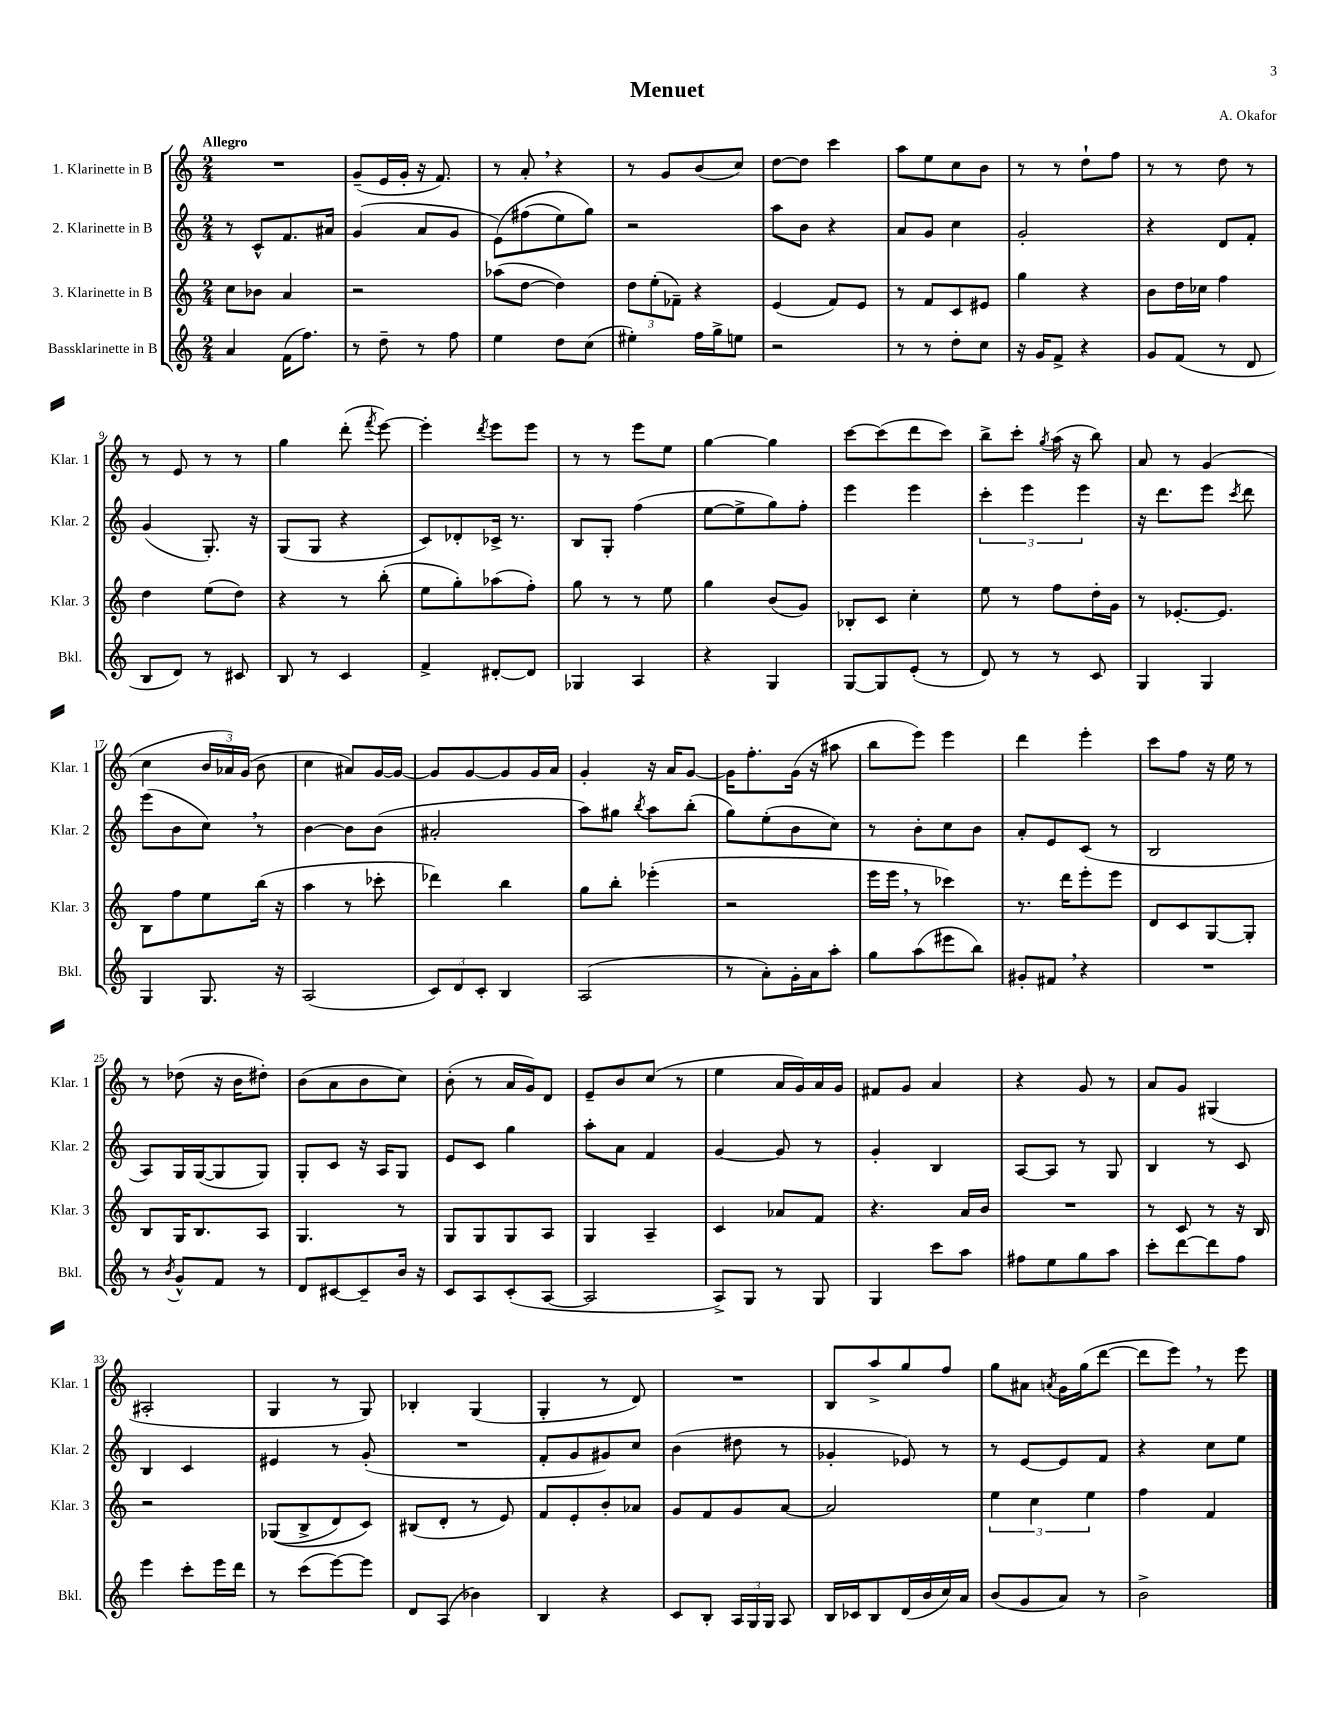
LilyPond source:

\header { title = "Menuet" composer = "A. Okafor" }
<<
\new StaffGroup <<
\new Staff = "s0" \with { instrumentName = "1. Klarinette in B" shortInstrumentName = "Klar. 1" } {
    \clef treble \key c \major \numericTimeSignature \time 2/4 \tempo "Allegro"
    \autoBeamOff R2 |
    g'8[--( e'16 g'16]-. r16 f'8.) |
    r8 a'8-. \breathe r4 |
    r8 g'8[ b'8( c''8]) |
    d''8[~ d''8] c'''4 |
    a''8[ e''8 c''8 b'8] |
    r8 r8 d''8[-! f''8] |
    r8 r8 d''8 r8 |
    r8 e'8 r8 r8 |
    g''4 d'''8-.( \acciaccatura { f'''8 } e'''8~) |
    e'''4-. \acciaccatura { d'''8 } e'''8[ e'''8] |
    r8 r8 e'''8[ e''8] |
    g''4~ g''4 |
    c'''8[~ c'''8( d'''8 c'''8]) |
    b''8[-> c'''8]-. \acciaccatura { g''8 } a''16( r16 b''8) |
    a'8 r8 g'4( |
    c''4 \tuplet 3/2 { b'16[ aes'16) g'16]( } b'8 |
    c''4 ais'8[) g'16~ g'16]~ |
    g'8[ g'8~ g'8 g'16 a'16] |
    g'4-. r16 a'16[ g'8]~ |
    g'16[ f''8.-. g'16]( r16 ais''8 |
    b''8[ e'''8]) e'''4 |
    d'''4 e'''4-. |
    c'''8[ f''8] r16 e''16 r8 |
    r8 des''8( r16 b'16[ dis''8]-.) |
    b'8[( a'8 b'8 c''8]) |
    b'8-.( r8 a'16[ g'16) d'8] |
    e'8[-- b'8 c''8]( r8 |
    e''4 a'16[ g'16) a'16 g'16] |
    fis'8[ g'8] a'4 |
    r4 g'8 r8 |
    a'8[ g'8] gis4( |
    ais2-. |
    g4 r8 g8) |
    bes4-. g4( |
    g4-. r8 d'8) |
    R2 |
    b8[ a''8-> g''8 f''8] |
    g''8[ ais'8] \acciaccatura { a'8 } g'16[ g''16( d'''8]~ |
    d'''8[ e'''8]) \breathe r8 e'''8 \bar "|." |
}
\new Staff = "s1" \with { instrumentName = "2. Klarinette in B" shortInstrumentName = "Klar. 2" } {
    \clef treble \key c \major \numericTimeSignature \time 2/4
    \autoBeamOff r8 c'8[-^ f'8. ais'16] |
    g'4( a'8[ g'8] |
    e'8[)\( fis''8( e''8) g''8]\) |
    r2 |
    a''8[ b'8] r4 |
    a'8[ g'8] c''4 |
    g'2-. |
    r4 d'8[ f'8]-. |
    g'4( g8.-.) r16 |
    g8[( g8] r4 |
    c'8[) des'8-. ces'16]-> r8. |
    b8[ g8]-. f''4( |
    e''8[~ e''8-> g''8) f''8]-. |
    e'''4 e'''4 |
    \tuplet 3/2 { c'''4-. e'''4 e'''4 } |
    r16 d'''8.[ e'''8] \acciaccatura { c'''8 } d'''8 |
    e'''8[( b'8 c''8]) \breathe r8 |
    b'4~ b'8[ b'8]( |
    ais'2-. |
    a''8[) gis''8] \acciaccatura { b''8 } a''8[ b''8]-.( |
    g''8[) e''8-.( b'8 c''8]) |
    r8 b'8[-. c''8 b'8] |
    a'8[-. e'8 c'8]( r8 |
    b2 |
    a8[) g16 g16~( g8 g8]) |
    g8[-. c'8] r16 a16[ g8] |
    e'8[ c'8] g''4 |
    a''8[-. a'8] f'4 |
    g'4~ g'8 r8 |
    g'4-. b4 |
    a8[~ a8] r8 g8 |
    b4 r8 c'8 |
    b4 c'4 |
    eis'4 r8 g'8-.( |
    R2 |
    f'8[-. g'8 gis'8) c''8] |
    b'4( dis''8 r8 |
    ges'4-. ees'8) r8 |
    r8 e'8[~ e'8 f'8] |
    r4 c''8[ e''8] \bar "|." |
}
\new Staff = "s2" \with { instrumentName = "3. Klarinette in B" shortInstrumentName = "Klar. 3" } {
    \clef treble \key c \major \numericTimeSignature \time 2/4
    \autoBeamOff c''8[ bes'8] a'4 |
    r2 |
    aes''8[( d''8]~ d''4) |
    \tuplet 3/2 { d''8[ e''8-.( fes'8]--) } r4 |
    e'4( f'8[) e'8] |
    r8 f'8[ c'8 eis'8] |
    g''4 r4 |
    b'8[ d''16 ces''16] f''4 |
    d''4 e''8[( d''8]) |
    r4 r8 b''8-.( |
    e''8[ g''8-.) aes''8( f''8]-.) |
    g''8 r8 r8 e''8 |
    g''4 b'8[( g'8]) |
    bes8[-. c'8] c''4-. |
    e''8 r8 f''8[ d''16-. g'16] |
    r8 ees'8.[~-. ees'8.] |
    b8[ f''8 e''8 b''16]( r16 |
    a''4 r8 ces'''8-. |
    des'''4) b''4 |
    g''8[ b''8]-. ees'''4-.( |
    r2 |
    e'''16[ e'''16] \breathe r8 ces'''4) |
    r8. d'''16[ e'''8-. e'''8] |
    d'8[ c'8 g8~ g8]-. |
    b8[ g16 b8. a8] |
    g4. r8 |
    g8[ g8 g8 a8] |
    g4 a4-- |
    c'4 aes'8[ f'8] |
    r4. a'16[ b'16] |
    R2 |
    r8 c'8 r8 r16 b16 |
    r2 |
    ges8[(\( b8-> d'8) c'8]\) |
    bis8[( d'8]-. r8 e'8) |
    f'8[ e'8-. b'8-. aes'8] |
    g'8[ f'8 g'8 a'8]~ |
    a'2 |
    \tuplet 3/2 { e''4 c''4 e''4 } |
    f''4 f'4 \bar "|." |
}
\new Staff = "s3" \with { instrumentName = "Bassklarinette in B" shortInstrumentName = "Bkl." } {
    \clef treble \key c \major \numericTimeSignature \time 2/4
    \autoBeamOff a'4 f'16[( f''8.]) |
    r8 d''8-- r8 f''8 |
    e''4 d''8[ c''8]( |
    eis''4-.) f''16[ g''16-> e''8] |
    r2 |
    r8 r8 d''8[-. c''8] |
    r16 g'16[ f'8]-> r4 |
    g'8[ f'8]( r8 d'8 |
    b8[ d'8]) r8 cis'8 |
    b8 r8 c'4 |
    f'4-> dis'8[~-. dis'8] |
    ges4 a4 |
    r4 g4 |
    g8[~ g8 e'8]-.( r8 |
    d'8) r8 r8 c'8 |
    g4 g4 |
    g4 g8. r16 |
    a2( |
    \tuplet 3/2 { c'8[) d'8 c'8]-. } b4 |
    a2( |
    r8 a'8[-.) g'16-. a'16 a''8]-. |
    g''8[ a''8( eis'''8 b''8]) |
    gis'8[-. fis'8] \breathe r4 |
    R2 |
    r8 \acciaccatura { b'8 } g'8[-^ f'8] r8 |
    d'8[ cis'8~ cis'8-- b'16] r16 |
    c'8[ a8 c'8-.( a8]~ |
    a2 |
    a8[->) g8] r8 g8 |
    g4 c'''8[ a''8] |
    fis''8[ e''8 g''8 a''8] |
    c'''8[-. d'''8~ d'''8 f''8] |
    e'''4 c'''8[-. e'''16 d'''16] |
    r8 c'''8[( e'''8~) e'''8] |
    d'8[ a8]( bes'4) |
    b4 r4 |
    c'8[ b8]-. \tuplet 3/2 { a16[ g16 g16] } a8 |
    b16[ ces'16 b8 d'16( b'16 c''16) a'16] |
    b'8[( g'8 a'8]) r8 |
    b'2-> \bar "|." |
}
>>
>>
